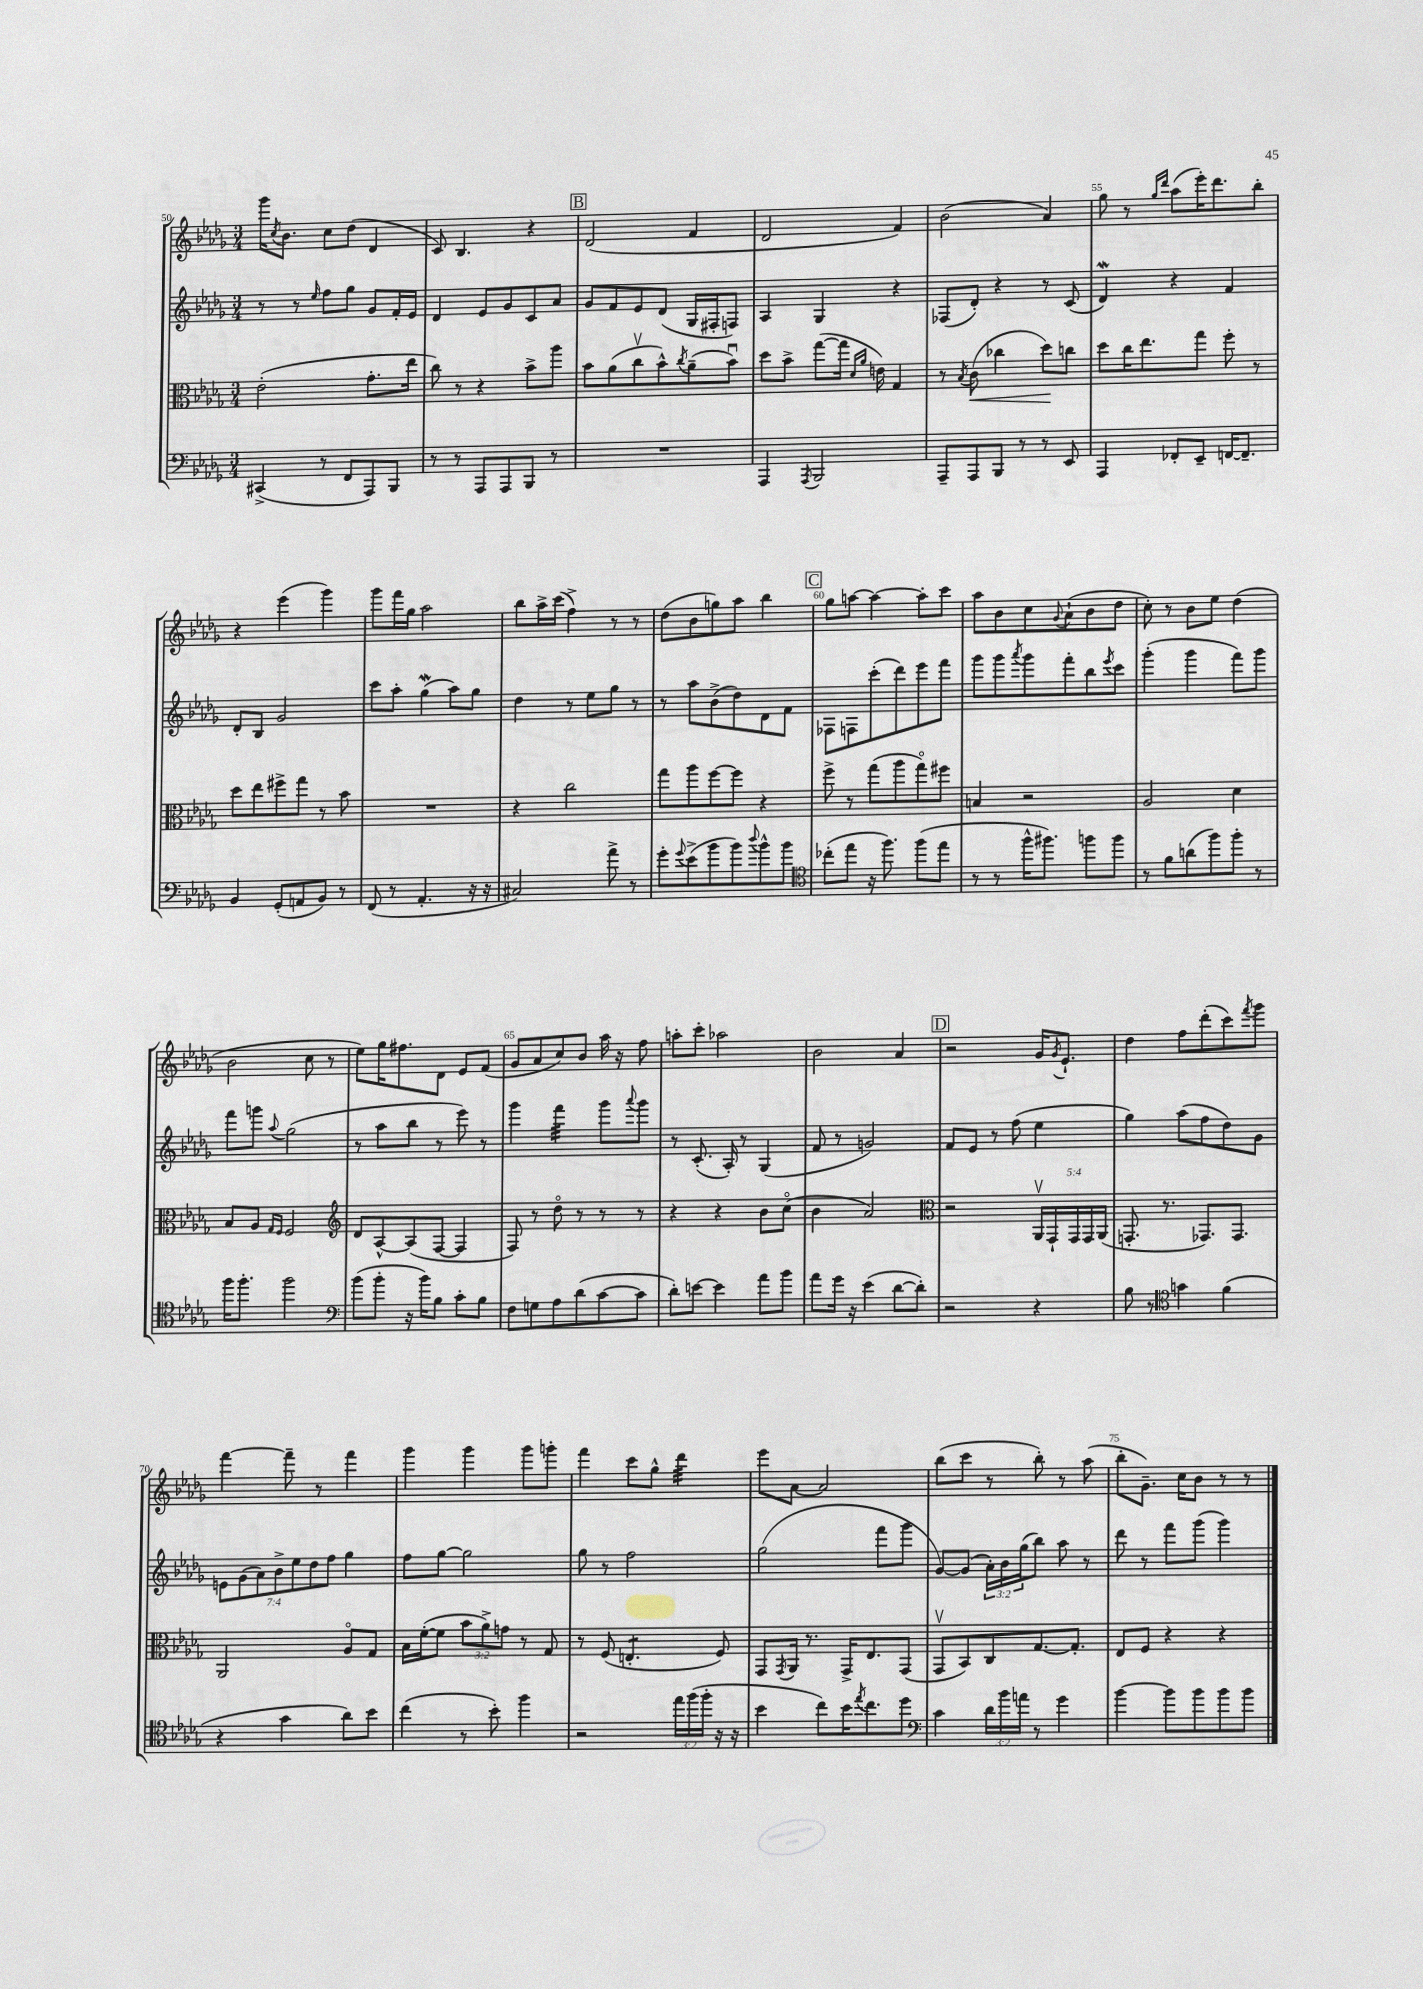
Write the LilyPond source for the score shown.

<<
\new StaffGroup <<
\new Staff = "s0" {
    \clef treble \key des \major \numericTimeSignature \time 3/4
    ges'''16 \acciaccatura { c''8 } bes'8. c''8 des''8( des'4 |
    c'8) bes4. r4 |
    \mark \markup { \box "B" } des'2( f'4 |
    des'2 f'4) |
    bes'2( aes'4) |
    ges''8 r8 \grace { ges''16 des'''16 } aes''8( ees'''16-.) des'''8. bes''8-. |
    r4 ees'''4( ges'''4) |
    ges'''8 f'''16 ges''16 aes''2 |
    bes''8 aes''16-> c'''16( f''4->) r8 r8 |
    des''8( bes'8 g''8) aes''8 bes''4 |
    \mark \markup { \box "C" } ges''8 a''8~ a''4~ a''8-. c'''8 |
    aes''8 bes'8 c''8 \appoggiatura { ges'8 } aes'8-!( bes'8 des''8 |
    c''8-.) r8 bes'8 ees''8 des''4( |
    bes'2 c''8 r8 |
    ees''8) ges''16 fis''8. des'8 ees'8 f'8( |
    ges'8 aes'8 c''8) bes'8 aes''16 r16 f''8 |
    a''8-. c'''8-. aes''2 |
    bes'2 aes'4 |
    \mark \markup { \box "D" } r2 ges'16 \acciaccatura { ges'8 } ees'8.-! |
    des''4 f''8 des'''8-.( c'''8) \acciaccatura { f'''8 } ges'''8 |
    f'''4~ f'''8-- r8 f'''4 |
    ges'''4 ges'''4 ges'''8 g'''8-. |
    f'''4 c'''8 ges''8-^ des'''4:32 |
    ees'''8 aes'8~ aes'2 |
    bes''8( c'''8 r8 bes''8-.) r8 aes''8( |
    bes''8-. ges'8.--) c''16 bes'8 r8 r8 \bar "|." |
}
\new Staff = "s1" {
    \clef treble \key des \major \numericTimeSignature \time 3/4 \override Staff.TupletNumber.text = #tuplet-number::calc-fraction-text
    r8 r8 \grace { ees''16 } f''8 ges''8 ges'8 f'16-. ees'16 |
    des'4 ees'8 ges'8 c'8 aes'8 |
    \mark \markup { \box "B" } ges'8 f'8 ees'8 des'8( ges16 fis16-. f8) |
    aes4 ges4 r4 |
    fes8( des'8-.) r4 r8 c'8( |
    des'4\mordent) r4 f'4 |
    des'8-. bes8 ges'2 |
    c'''8 aes''8-. ges''4\mordent( aes''8) ges''8 |
    des''4 r8 ees''8 ges''8 r8 |
    r8 aes''8 bes'8->( des''8) des'8 f'8 |
    \mark \markup { \box "C" } fes8 f8 c'''8-.( des'''8) ees'''8 f'''8 |
    ges'''8 ges'''8 \acciaccatura { aes'''8 } ges'''8 f'''8-. bes''8 \acciaccatura { ees'''8 } c'''8 |
    ges'''4-.( ges'''4 f'''8) ges'''8 |
    f'''8 g'''8 \appoggiatura { aes''8 } ges''2( |
    r8 aes''8 bes''8 r8 ees'''8) r8 |
    ges'''4 f'''4:32 ges'''8 \appoggiatura { aes'''8 } ges'''8 |
    r8 c'8.-.( aes16-.) r8 ges4( |
    f'8 r8 g'2) |
    \mark \markup { \box "D" } f'8 ees'8 r8 f''8( ees''4 |
    ges''4) aes''8( f''8 des''8) ges'8 |
    \tuplet 7/4 { e'8 ges'8( aes'8) bes'8-> ees''8 des''8 f''8 } ges''4 |
    f''8 ges''8~ ges''2 |
    ges''8 r8 f''2 |
    ges''2( f'''8 ges'''8 |
    ges'8~) ges'8( \tuplet 3/2 { aes'16-.) bes'16 ges''16( } bes''8) aes''8 r8 |
    des'''8 r8 f'''8 ges'''8( ges'''4) \bar "|." |
}
\new Staff = "s2" {
    \clef alto \key des \major \numericTimeSignature \time 3/4 \override Staff.TupletNumber.text = #tuplet-number::calc-fraction-text
    ees'2-.( ges'8.-. ees''16 |
    c''8) r8 r4 bes'8-> aes''8 |
    \mark \markup { \box "B" } bes'8 aes'8( c''8\upbow bes'8-^) \acciaccatura { c''8 } aes'8--( bes'8\downbow) |
    des''8 bes'8-> ges''8~( ges''16 \grace { des'16 aes'16 } e'16) ges4 |
    r8 \acciaccatura { bes8 } c'8\<( ces''4 des''8\!) c''8 |
    des''8 c''16 ees''8. ges''8 f''8-. r8 |
    des''8 ees''8 fis''8-> ges''8 r8 bes'8 |
    R2. |
    r4 c''2 |
    ges''8 aes''8 f''8~ f''8 r4 |
    \mark \markup { \box "C" } f''8-> r8 ges''8( aes''8 ges''8\flageolet) fis''8 |
    b4 r2 |
    aes2 des'4 |
    bes8 aes8 \grace { ges16 f16 } f2 |
    \clef treble des'8 aes8~-^ aes8( f8~ f4 |
    f8) r8 des''8\flageolet r8 r8 r8 |
    r4 r4 bes'8 c''8\flageolet( |
    bes'4 aes'2) |
    \mark \markup { \box "D" } \clef alto r2 \tuplet 5/4 { aes,16\upbow ges,16-! ges,16 ges,16 aes,16( } |
    g,8.-. r8. ges,8.) ges,8. |
    aes,2 aes8\flageolet ges8 |
    bes16 f'16~-.( f'8 \tuplet 3/2 { bes'8 aes'8->) g'8 } r8 ges8 |
    r8 f8( e4.:8-. f8) |
    ges,8 \acciaccatura { ges,8 } aes,16 r8. ges,16-> ees8. ges,8( |
    ges,8\upbow bes,8) c8 ges8.~ ges8.-. |
    ees8 f8 r4 r4 \bar "|." |
}
\new Staff = "s3" {
    \clef bass \key des \major \numericTimeSignature \time 3/4 \override Staff.TupletNumber.text = #tuplet-number::calc-fraction-text
    cis,4->( r8 f,8 aes,,8) bes,,8 |
    r8 r8 aes,,8 aes,,8 bes,,8 r8 |
    \mark \markup { \box "B" } R2. |
    aes,,4 \acciaccatura { aes,,8 } bes,,2 |
    aes,,8-- aes,,8 bes,,8 r8 r8 ees,8 |
    aes,,4 fes,8-. ees,8-- f,16~ f,8.-- |
    bes,4 ges,8-.( a,8 bes,8) r8 |
    f,8( r8 aes,4.-. r16 r16 |
    cis2) aes'8-> r8 |
    ges'8-. \appoggiatura { ges'8 } ees'8->( bes'8 bes'8) \appoggiatura { des''8 } bes'8-^ bes'8 |
    \mark \markup { \box "C" } \clef tenor ces''8-.( ees''8 r16 f''8.) f''8( ees''8 |
    r8 r8 f''16-^ fis''8.) f''8 f''8 |
    r8 f'8 a'8( f''8) f''8-. r8 |
    f''16 f''8.-. f''2 |
    \clef bass bes'8( bes'8-. r16 bes'16) bes8 c'8-. bes8 |
    f8 g8 aes8 des'8( c'8~ c'8 |
    des'8-.) e'8~ e'4 aes'8 bes'8 |
    aes'8 ges'16 r16 ees'4( des'8~ des'8-.) |
    \mark \markup { \box "D" } r2 r4 |
    bes8 r8 \clef tenor g'4 f'4( |
    r4 ges'4 aes'8) bes'8 |
    c''4( r8 bes'8-.) f''4 |
    r2 \tuplet 3/2 { ees''16 f''16( f''16-. } r16 r16 |
    bes'4 c''8) bes'16 \acciaccatura { ees''8 } c''8. des''8 |
    \clef bass c'4 \tuplet 3/2 { des'16 bes'16 a'16 } r8 ges'4 |
    bes'4~ bes'8 bes'8 bes'8 bes'8 \bar "|." |
}
>>
>>
\layout { \context { \Score currentBarNumber = #50 \override BarNumber.break-visibility = ##(#f #t #t) barNumberVisibility = #(every-nth-bar-number-visible 5) } }
